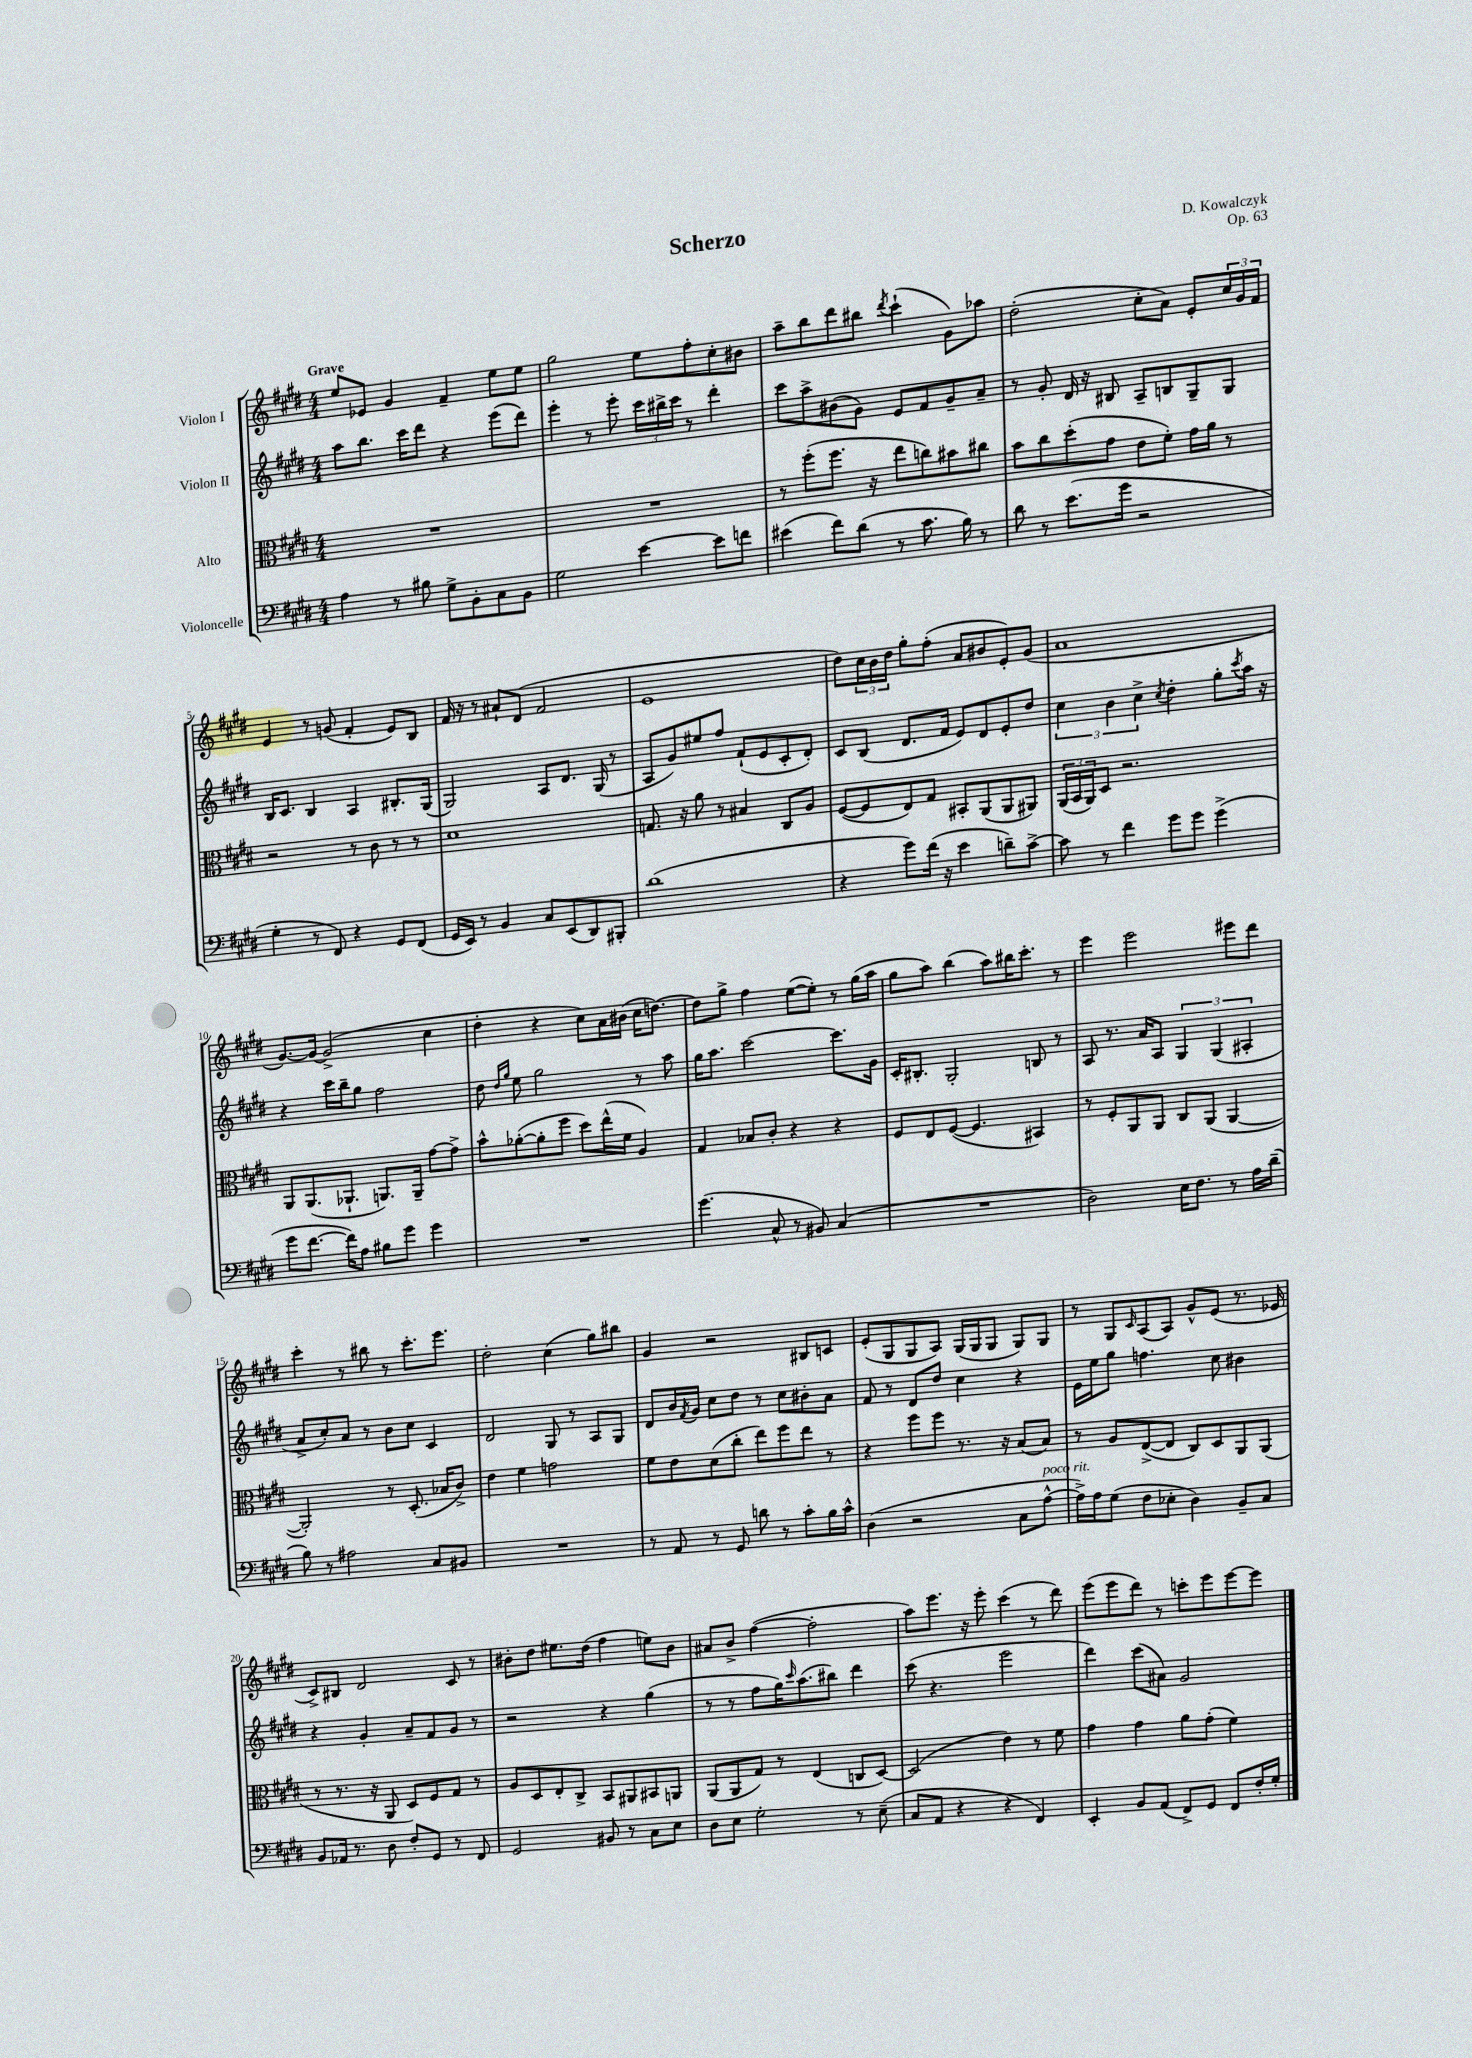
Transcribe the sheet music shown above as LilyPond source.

\header { title = "Scherzo" composer = "D. Kowalczyk" opus = "Op. 63" }
<<
\new StaffGroup <<
\new Staff = "s0" \with { instrumentName = "Violon I" } {
    \clef treble \key e \major \numericTimeSignature \time 4/4 \tempo "Grave"
    e''8 ees'8 gis'4 fis'4-- e''8 e''8 |
    gis''2 e''8 fis''8-. cis''8-. bis'8 |
    a''8-- b''8 dis'''8 bis''8 \acciaccatura { dis'''8 } cis'''4-!( gis'8) aes''8 |
    dis''2-.( cis''8-. a'8) e'8-. \tuplet 3/2 { cis''16 gis'16 fis'16 } |
    e'4 r8 g'8( fis'4-. e'8) b8 |
    fis'16 r16 r8 ais'8-! dis'8( fis'2 |
    e'1 |
    dis''8) \tuplet 3/2 { cis''16 b'16 dis''16 } gis''8-. fis''8-.( a'8 bis'8 e'8-.) gis'8( |
    a'1 |
    gis'8.~) gis'16~ gis'2->( cis''4 |
    dis''4-. r4 cis''8) a'16 bis'16( cis''16 d''8.~) |
    d''8 gis''8-> fis''4 e''8~( e''8-.) r8 gis''16( a''16 |
    gis''8 a''8) b''4( a''8) bis''16 cis'''8.-. r8 |
    e'''4 e'''2 eis'''8 dis'''8 |
    cis'''4-. r8 bis''8 r8 cis'''8.-. e'''8. |
    dis''2-. cis''4( gis''8) bis''8 |
    gis'4 r2 bis8 c'8 |
    e'8-.( gis8 gis8 a8) gis16( gis16 gis8 gis8) gis8 |
    r8 gis8 \grace { cis'16 } a8( a8) gis'8-^ e'8( r8. ees'16 |
    cis'8->) bis8 dis'2 cis'8 r8 |
    bis'8-. dis''8 eis''8. dis''16( fis''4 e''8) bis'8 |
    ais'8 b'8-> fis''4~( fis''2-. |
    a''8) e'''8. r16 e'''8-. cis'''4( r8 dis'''8) |
    e'''8( e'''8 dis'''8) r8 c'''8-. e'''8 e'''8~ e'''8 \bar "|." |
}
\new Staff = "s1" \with { instrumentName = "Violon II" } {
    \clef treble \key e \major \numericTimeSignature \time 4/4
    a''8 b''8. cis'''16 dis'''8 r4 e'''8( dis'''8) |
    e'''4-. r8 e'''8-. \tuplet 3/2 { cis'''16 bis''16-> cis'''16 } r8 dis'''4-. |
    cis'''8 a''8-> bis'8( gis'8) e'8 fis'8 gis'8-- a'8-- |
    r8 gis'8-. dis'16 r16 bis8 a8-- b8 gis8-- gis8 |
    b16 cis'8. b4 a4 bis8.-. gis16( |
    gis2) a8 dis'8. gis16( r8 |
    a8 gis'8) eis''8 fis''8 fis'8-!( e'8 cis'8-. dis'8-.) |
    cis'8 b8( dis'8. fis'16 e'8) dis'8 e'8-. dis''8 |
    \tuplet 3/2 { cis''4 b'4 cis''4-> } \acciaccatura { cis''8 } dis''4-. gis''8-. \acciaccatura { cis'''8 } a''16 r16 |
    r4 cis'''16 b''16-- gis''8 fis''2 |
    dis''8 \grace { dis''16 gis''16 } e''8 gis''2 r8 a''8 |
    gis''16 a''8. cis'''2~ cis'''8. gis'16 |
    cis'16-. bis8.-. gis2-. b8 r8 |
    a8 r8. a'16 a8 \tuplet 3/2 { gis4 gis4( ais4-. } |
    a'8-> cis''8-.) a'8 r8 b'8 cis''8 cis'4 |
    dis'2 gis8 r8 a8 gis8 |
    dis'8 b'16 \acciaccatura { fis'8 } gis'16 cis''8 dis''8 r8 cis''8 bis'8-. a'8 |
    fis'8 r8 dis'8 dis''8 cis''4 r4 |
    e'16 e''16 gis''8 f''4. cis''8 bis'4 |
    r4 gis'4-. a'8-- fis'8 gis'8 r8 |
    r2 r4 gis''4( |
    r8 r8 fis''8 gis''16) \grace { cis'''16 } a''8.( bis''8) dis'''4 |
    cis'''8( r4. e'''2 |
    dis'''4) cis'''8( ais'8) gis'2 \bar "|." |
}
\new Staff = "s2" \with { instrumentName = "Alto" } {
    \clef alto \key e \major \numericTimeSignature \time 4/4
    R1 |
    R1 |
    r8 fis''8-.( fis''8. r16 e''8 c''8) bis'8 cis''8 |
    b'8 cis''8 dis''8-.( gis'8 e'8 fis'8-.) gis'16 a'16 r8 |
    r2 r8 cis'8 r8 r8 |
    dis'1 |
    g8. r16 a'8 r8 bis4 cis8 a8 |
    fis8~( fis8 e8) gis8 bis,8-. a,8( a,8 ais,8) |
    \tuplet 3/2 { a,16( b,16 a,16) } dis8 r2. |
    a,8 a,8.( aes,8.-! a,8.) a,16-- gis'8~ gis'8-> |
    b'8-^ aes'8~-.( aes'8-. fis''8 dis''8) e''16-^( fis'16 a4) |
    gis4 bes8 cis'8-. r4 r4 |
    fis8 e8 fis8~( fis4. bis,4) |
    r8 fis8-. a,8 a,8 cis8 a,8( a,4~ |
    a,2-.) r8 dis8.-.( bes16 cis'8->) |
    e'4 fis'4 g'2 |
    fis'8 e'8 dis'8( cis''8-. e''8) fis''8 e''8 r8 |
    r4 fis''8 fis''8 r8. r16 b8( b8) |
    r8 a8 e8~->( e8 cis8) dis8 a,8 a,8( |
    r8 r8. r16 a,8 dis8) fis8 gis8 r8 |
    a8 dis8 e8-. cis8-> b,8 ais,8 bis,8 a,8 |
    a,8( a,8 gis8) r8 e4( c8 dis8~) |
    dis2( e'4) r8 fis'8 |
    gis'4 gis'4 a'8 gis'8-.( fis'4) \bar "|." |
}
\new Staff = "s3" \with { instrumentName = "Violoncelle" } {
    \clef bass \key e \major \numericTimeSignature \time 4/4
    a4 r8 bis8 gis8-> b,8-. cis8 b,8 |
    gis2 e'4~ e'8 f'8 |
    eis'4( fis'8) dis'8( r8 cis'8. b16) r8 |
    dis'8 r8 e'8.( gis'16 r2 |
    gis4-. r8 fis,8) r4 gis,8 fis,8( |
    gis,16 e,16) r8 b,4 cis8 e,8( dis,8) bis,,8-. |
    dis'1( |
    r4 gis'8) fis'16( r16 e'4 d'8--) cis'8~-> |
    cis'8 r8 fis'4 gis'8 gis'8 gis'4->( |
    gis'8 fis'8.~ fis'16) a8 bis8 gis'8 gis'4 |
    R1 |
    gis'4.( cis8-^ r8 bis,8) cis4( |
    R1 |
    dis2) e16 fis8. r8 a16 dis'16--( |
    b8) r8 ais2 cis8 bis,8 |
    R1 |
    r8 a,8 r8 gis,8 d'8 r8 cis'8-. b16 cis'16-^ |
    dis4( r2 cis8 a8~-^^\markup { \italic "poco rit." } |
    a16->) a16 gis8( fis8 ees8-. dis4) b,8-- cis8 |
    b,8 aes,16 r8. dis8 fis8-. gis,8 r8 fis,8 |
    gis,2 bis,8 r8 cis8 e8 |
    dis8 e8 gis2-. r8 e8--( |
    cis8 a,8 r4 r4 fis,4) |
    e,4-. b,8 a,8( fis,8->) gis,8 fis,8 fis16-. gis16-. \bar "|." |
}
>>
>>
